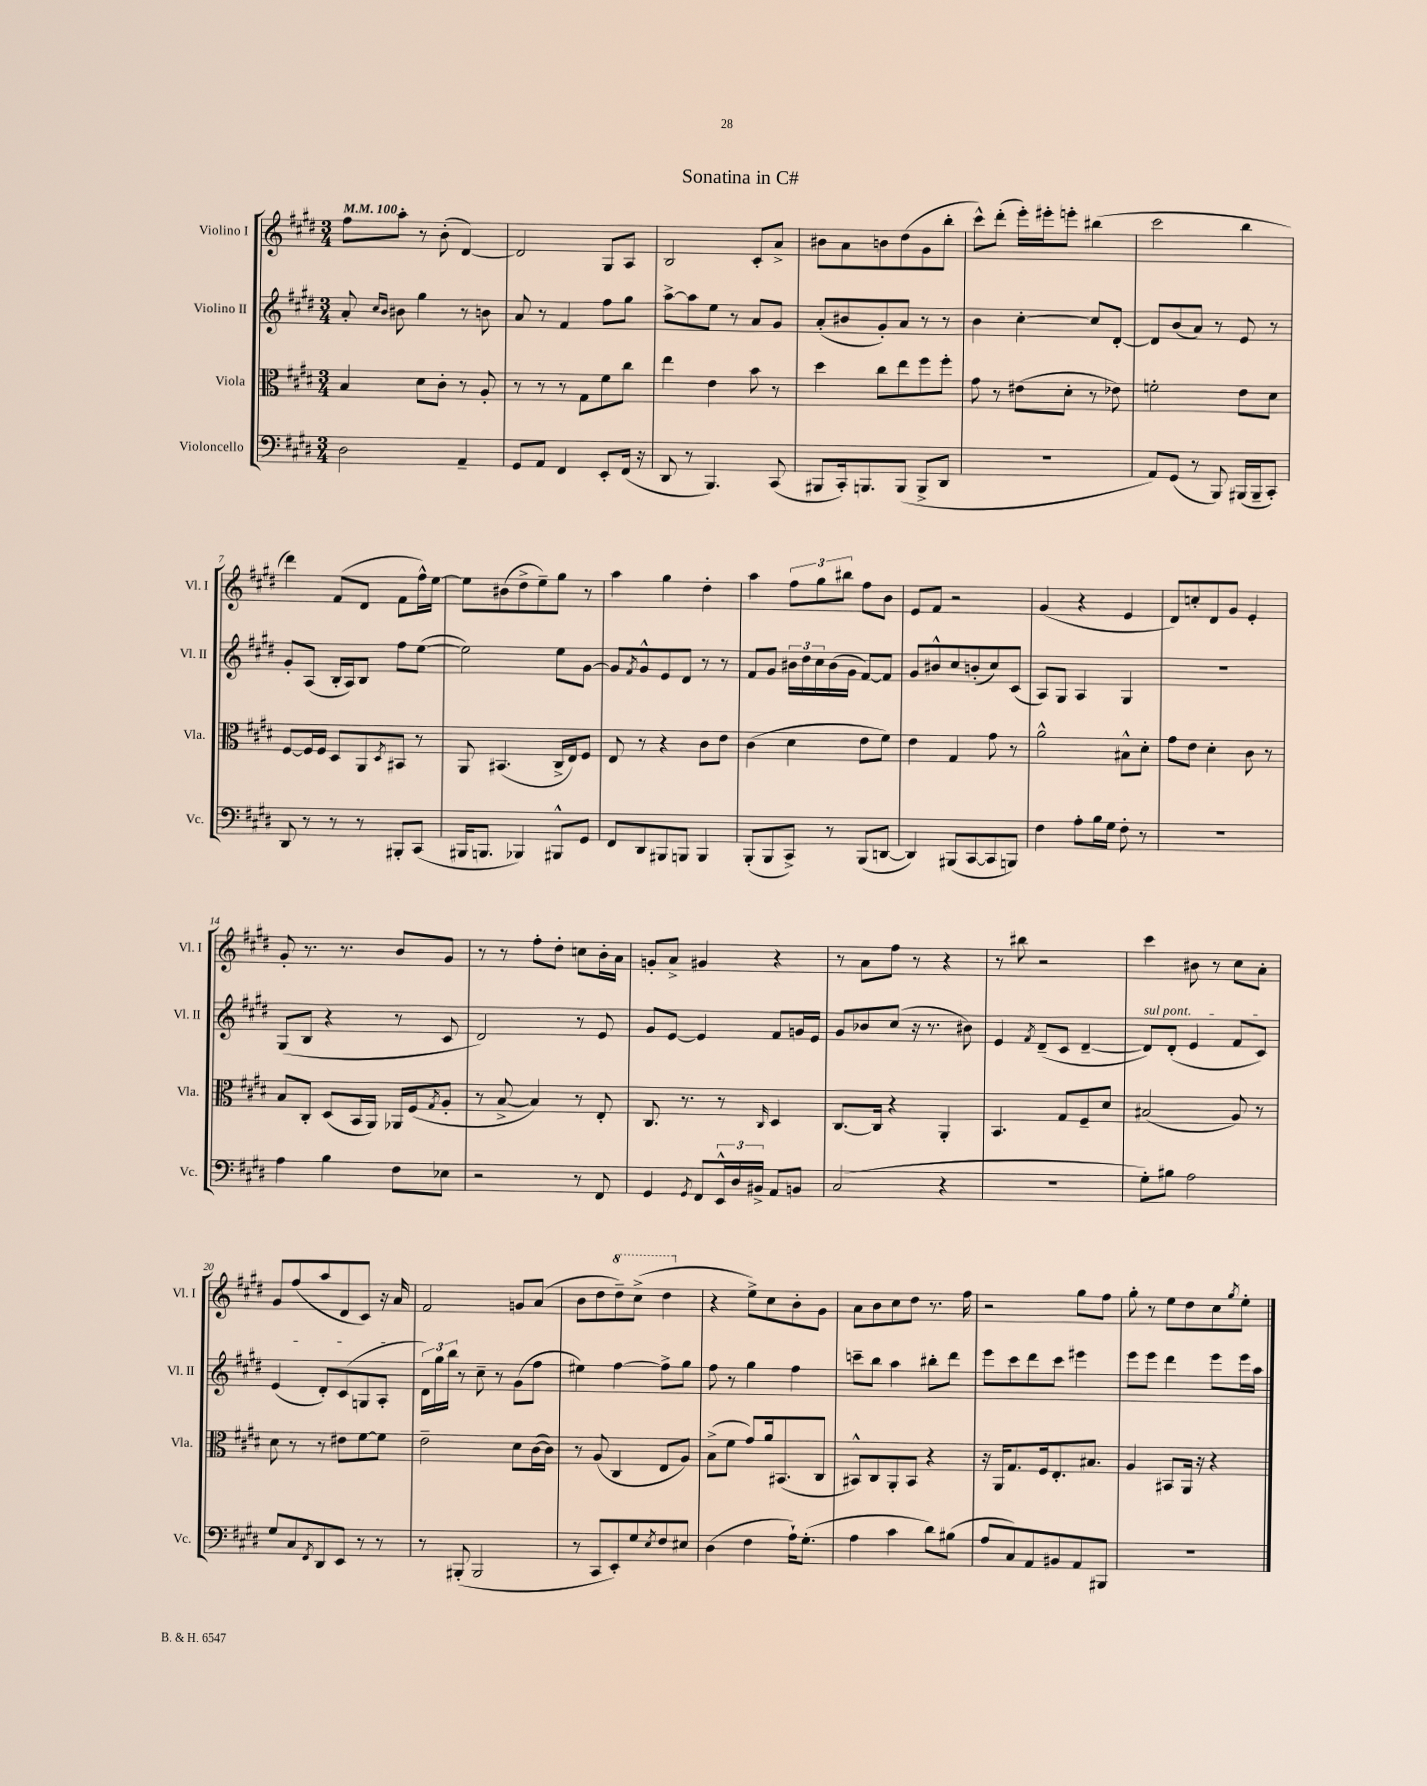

**kern	**kern	**kern	**kern
*part4	*part3	*part2	*part1
*staff4	*staff3	*staff2	*staff1
*I"Violoncello	*I"Viola	*I"Violino II	*I"Violino I
*I'Vc.	*I'Vla.	*I'Vl. II	*I'Vl. I
*clefF4	*clefC3	*clefG2	*clefG2
*k[f#c#g#d#]	*k[f#c#g#d#]	*k[f#c#g#d#]	*k[f#c#g#d#]
*M3/4	*M3/4	*M3/4	*M3/4
*MM100	*MM100	*MM100	*MM100
=1	=1	=1	=1
2D#\	4B/	8a'/	8ff#\L
.	.	16qqcc#/LL	.
.	.	16qqb/JJ	.
.	.	8b#X\	8aa'\J
.	8d#\L	4gg#\	8r
.	8c#'\J	.	(8b'\
4AA~/	8r	8r	[4d#/)
.	8A'/	8bn\	.
=2	=2	=2	=2
8GG#/L	8r	8a/	2d#/]
8AA/J	8r	8r	.
4FF#/	8r	4f#/	.
.	8G#\L	.	.
8EE'/L	8f#\	8ff#\L	8G#/L
(16FF#/Jk	8cc#\J	8gg#\J	8A/J
16r	.	.	.
=3	=3	=3	=3
8DD#/	4ee\	[8aa^\L	2B/
8r	.	8aa\]	.
4.BBB/)	4e\	8ee\J	.
.	.	8r	.
.	8b\	8a/L	8c#'/L
(8CC#/	8r	8g#/J	8a^/J
=4	=4	=4	=4
8BBB#X/L	4dd#\	(8a'/L	8b#X\L
16CC#'/k)	.	8b#X/	8a\
8.BBBn/	.	.	.
.	8cc#\L	8g#'/)	8bn\
(8BBB/J	8ee\	8a/J	(8dd#\
8BBB^/L	8ff#\	8r	8g#\
8DD#/J	8ff#'\J	8r	8bb'\J
=5	=5	=5	=5
2.r	8g#\	4b\	8ccc#^^\L)
.	8r	.	(8ddd#'\J
.	(8e#X\L	[4cc#'\	16eee'\LL)
.	.	.	16eee#X'\J
.	8d#'\J	.	8eeen'\J
.	8r	8cc#/L]	(4bb#X\
.	8e-X\)	[8d#'/J	.
=6	=6	=6	=6
8AA/L)	2fn'\	8d#/L]	2ccc#\
(8GG#/J	.	(8b/	.
8r	.	8a/J)	.
8BBB/)	.	8r	.
(16BBB#X/LL	8e\L	8e/	4bb\
16BBB#~/J	.	.	.
8CC#'/J)	8d#\J	8r	.
!!LO:LB:g=z
=7	=7	=7	=7
8DD#/	[8F#/L	8g#'/L	4ddd#\)
8r	16F#/L]	(8A/J	.
.	16F#/JJ	.	.
8r	8D#/L	16B'/LL	(8f#/L
.	.	16A/J)	.
8r	8AA/	8B/J	8d#/J
.	8qD#/	.	.
8BBB#X'/L	8BB#X/J	8ff#\L	8f#\L
(8CC#/J	8r	([8ee\J	16ff#^^\L)
.	.	.	[16ee\JJ
=8	=8	=8	=8
16BBB#X/KL	8AA/	2ee\])	8ee\L]
8.BBBn/J	.	.	.
.	(4.BB#X/	.	(8b#X\
4BBB-X/)	.	.	8dd#^\
.	.	.	8ee~\)
8BBB#X^^/L	16C#^/LL	8ee\L	8gg#\J
.	16E/J)	.	.
8GG#/J	8F#/J	[8g#\J	8r
=9	=9	=9	=9
8FF#/L	8E/	8g#/L]	4aa\
.	.	8qf#/	.
8DD#/	8r	8g#^^/	.
8BBB#X/	4r	8e/	4gg#\
8BBBn/J	.	8d#/J	.
4BBB/	8c#\L	8r	4dd#'\
.	8e\J	8r	.
=10	=10	=10	=10
(8BBB'/L	(4c#\	8f#/L	4aa\
8BBB/	.	8g#/J	.
8CC#^/J)	4d#\	24b#X\LL	12ff#\L
.	.	24dd#\	.
.	.	24cc#\	12gg#\
8r	.	(16b#\	.
.	.	.	12bb#X\J
.	.	16g#\JJ	.
(8BBB/L	8e\L	[8f#/L)	8ff#\L
[8DDn/J	8f#\J)	8f#/J]	8b\J
=11	=11	=11	=11
4DD/])	4e\	8g#/L	8e/L
.	.	8b#X^^/	8f#/J
(8BBB#X/L	4G#/	8cc#/	2r
[8CC#/	.	(8bn'/	.
8CC#/]	8g#\	8cc#/)	.
8BBBn/J)	8r	(8c#/J	.
=12	=12	=12	=12
4F#\	2a^^\	8A/L)	(4g#/
.	.	8G#/J	.
8A'\L	.	4A/	4r
16B\L	.	.	.
16G#\JJ	.	.	.
8F#'\	8B#X^^\L	4G#/	4e/
8r	8d#'\J	.	.
=13	=13	=13	=13
2.r	8g#\L	2.r	8d#/L)
.	8e\J	.	8ccn'/
.	4d#'\	.	8d#/
.	.	.	8g#/J
.	8c#\	.	4e'/
.	8r	.	.
!!LO:LB:g=z
=14	=14	=14	=14
4A\	8B/L	(8G#/L	8g#'/
.	8C#'/J	8B/J	8.r
4B\	(8D#/L	4r	.
.	.	.	8.r
.	16BB/L	.	.
.	16AA/JJ)	.	.
8F#\L	16AA-X/LL	8r	8b/L
.	(16F#/J	.	.
.	8qG#/	.	.
8E-X\J	8A'/J	8c#/	8g#/J
=15	=15	=15	=15
2r	8r	2d#/)	8r
.	[8B^/	.	8r
.	4B/])	.	8ff#'\L
.	.	.	8dd#'\J
8r	8r	8r	8ccn\L
8FF#/	8E'/	8e/	16b'\L
.	.	.	16a\JJ
=16	=16	=16	=16
4GG#/	8.C#/	8g#/L	8gn'/L
.	.	[8e/J	8a^/J
.	8.r	.	.
8qGG#/	.	.	.
8FF#/L	.	4e/]	4g#X/
24EE^^/L	8r	.	.
24D#/	.	.	.
24BB#X^/JJ	.	.	.
.	16qqC#/	.	.
8AA/L	4D#/	8f#/L	4r
8BBn/J	.	16gn/L	.
.	.	16e/JJ	.
=17	=17	=17	=17
(2C#/	[8.C#/L	8g#/L	8r
.	.	8b-X/	8a\L
.	16C#/Jk]	.	.
.	4r	(8cc#/J	8ff#\J
.	.	16r	8r
.	.	8.r	.
4r	4AA'/	.	4r
.	.	8b#X\)	.
=18	=18	=18	=18
2.r	4.BB/	4e/	8r
.	.	.	8bb#X\
.	.	8qf#/	.
.	.	(8d#~/L	2r
.	8G#/L	8c#/J	.
.	8F#~/	[4d#~/	.
.	8d#/J	.	.
=19	=19	=19	=19
!	!	!LO:TX:a:i:t=sul pont.	!
8G#'\L)	(2B#X/	8d#/L])	4ccc#\
8B#X\J	.	(8d#'/J	.
2A\	.	4e/	8b#X\
.	.	.	8r
.	8A/)	8f#/L	8cc#\L
.	8r	8c#/J)	8a'\J
!!LO:LB:g=z
=20	=20	=20	=20
8G#/L	8d#\	(4e/	8g#/L
8C#/	8r	.	(8ff#/
8qFF#/	.	.	.
8DD#/	8r	8d#'/L)	8aa/
8EE/J	8e#X\L	(8c#/	8d#/
8r	[8f#\	8Gn/	8c#/J)
8r	8f#\J]	8A'/J	16r
.	.	.	16a/
=21	=21	=21	=21
8r	2e~\	24d#\LL)	2f#/
.	.	24gg#\	.
.	.	24bb\JJ	.
(8BBB#X'/	.	8r	.
2BBB#/	.	8cc#~\	.
.	.	8r	.
.	8d#\L	(8g#\L	8gn/L
.	([16c#\L	8ff#\J	(8a/J
.	16c#\JJ])	.	.
=22	=22	=22	=22
8r	8r	4ee#X\)	8b\L
8CC#/L	(8A/	.	8dd#\
*	*	*	*8va
8EE'/)	4C#/	[4ff#\	8ddd#~\)
8G#/	.	.	(8ccc#^\J
8qE/	.	.	.
8F#/	8E/L	8ff#^\L]	4ddd#\
8E#X/J	8A/J)	8gg#\J	.
=23	=23	=23	=23
*	*	*	*X8va
(4D#\	(8B^\L	8ff#\	4r
.	8f#\J	8r	.
4F#\	8g#/L)	4gg#\	8ee^\L)
.	16a/k	.	8cc#\
.	(8.BB#X/	.	.
16A`\KL)	.	4ff#\	8b'\
(8.G#'\J	.	.	.
.	8C#/J	.	8g#\J
=24	=24	=24	=24
4A\	8BB#X^^/L)	8cccn~\L	8a\L
.	8C#/	8bb\J	8b\
4c#\	8AA'/	4aa\	8cc#\
.	8BB#/J	.	8dd#\J
8d#\L)	4r	8bb#X'\L	8.r
(8B#X\J	.	8ddd#\J	.
.	.	.	16ff#\
=25	=25	=25	=25
8A/L	16r	8eee\L	2r
.	16AA/KL	.	.
8C#/)	8.G#/	8ccc#\	.
8AA/	.	8ddd#\	.
.	16F#/k	.	.
8BB#X/	8.E'/	8ccc#\J	.
8AA/	.	4eee#X\	8gg#\L
.	8.B#X/J	.	.
8BBB#X/J	.	.	8ff#\J
=26	=26	=26	=26
2.r	4A/	8eee\L	8gg#'\
.	.	8eee\J	8r
.	8BB#X/L	4ddd#\	8ee\L
.	16AA/Jk	.	8dd#\
.	16r	.	.
.	4r	8eee\L	8cc#\
.	.	.	8qgg#/
.	.	16eee\L	8ee'\J
.	.	16aa\JJ	.
==	==	==	==
*-	*-	*-	*-
